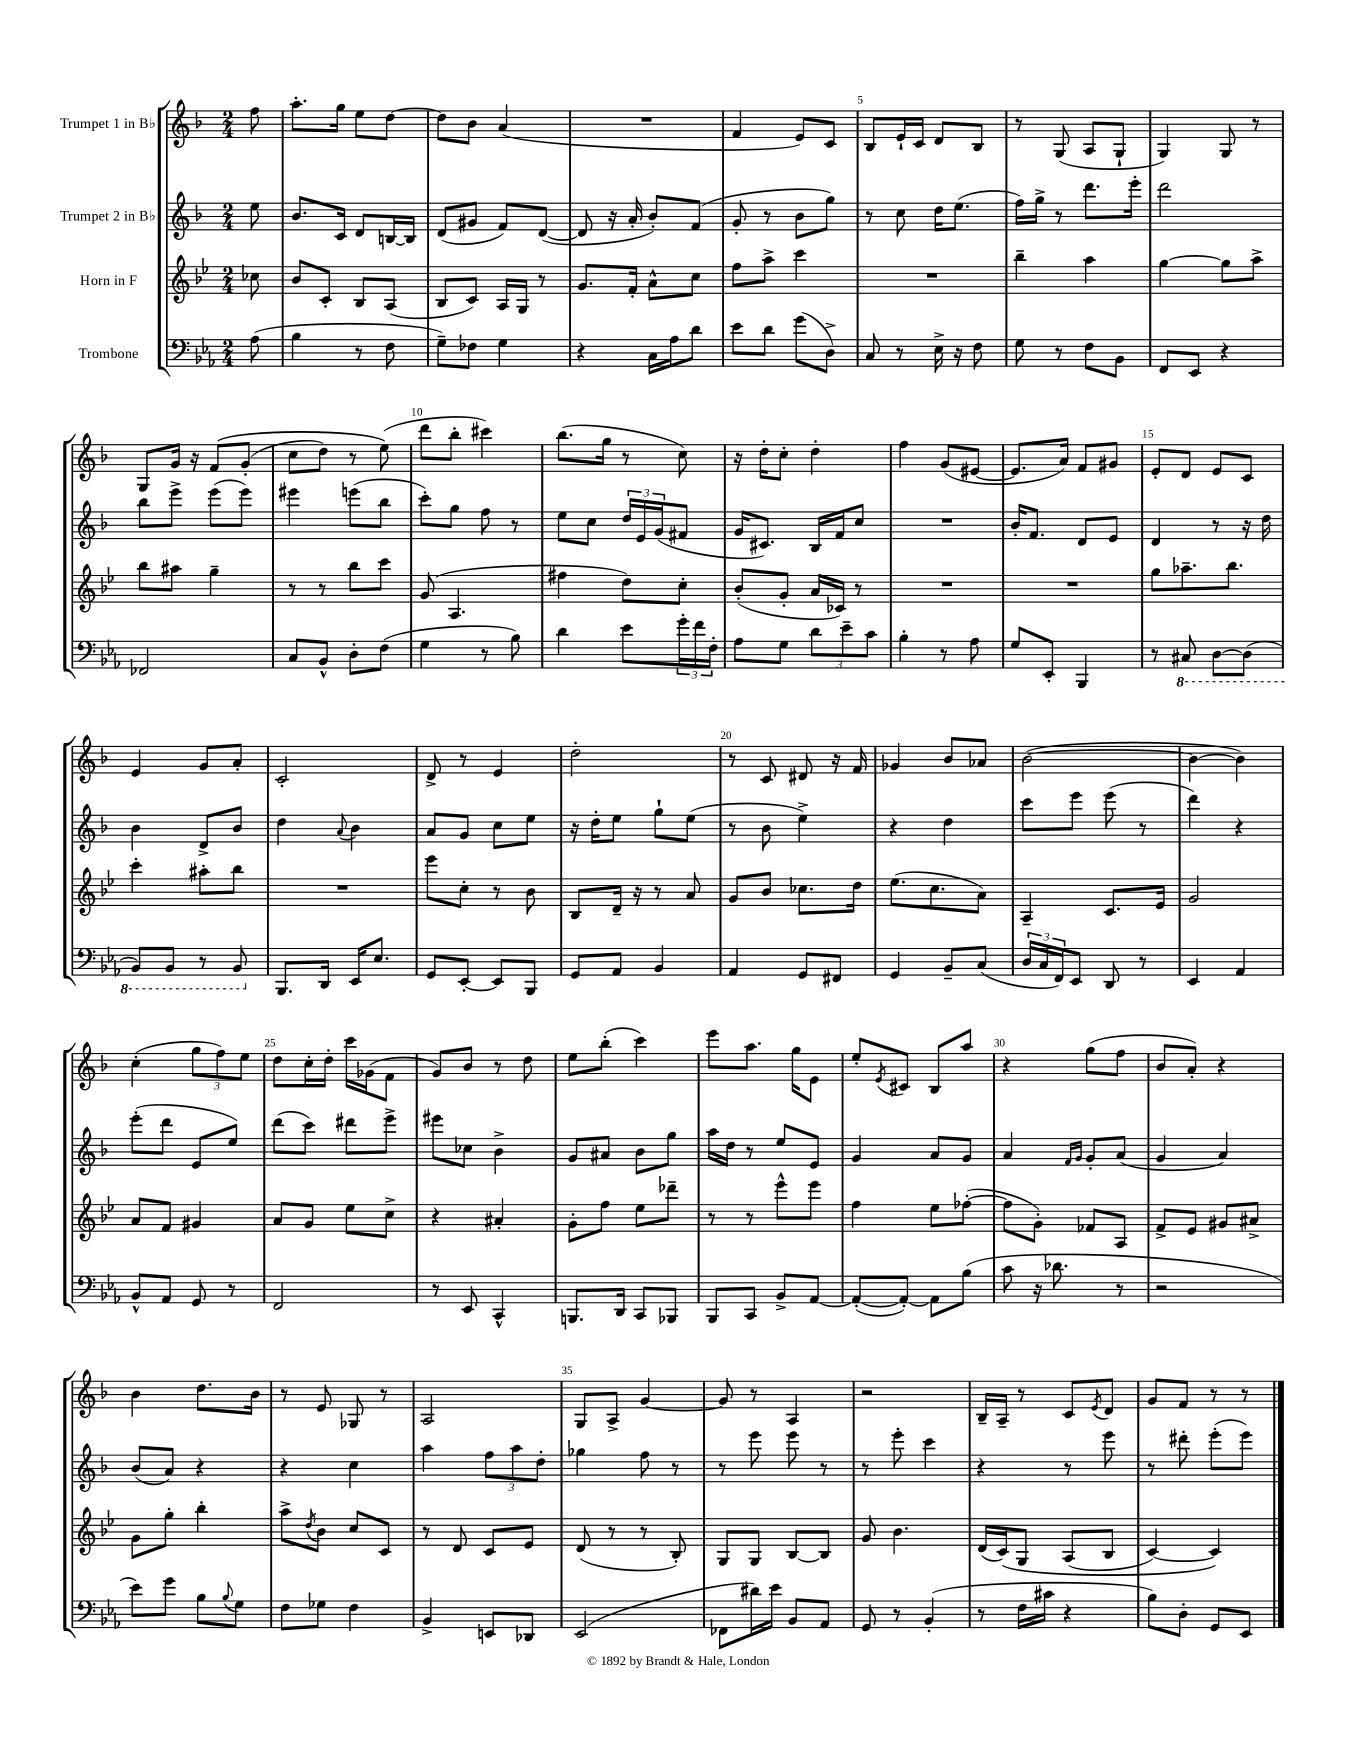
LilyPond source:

<<
\new StaffGroup <<
\new Staff = "s0" \with { instrumentName = "Trumpet 1 in Bb" } {
    \clef treble \key f \major \numericTimeSignature \time 2/4 \partial 8
    f''8 |
    a''8.-. g''16 e''8 d''8~ |
    d''8 bes'8 a'4( |
    R2 |
    f'4 e'8) c'8 |
    bes8 e'16-! c'16 d'8 bes8 |
    r8 g8( a8 g8-! |
    g4) g8 r8 |
    g8 g'16 r16 f'8\( g'8-.( |
    c''8 d''8) r8 e''8(\) |
    d'''8 bes''8-. cis'''4) |
    bes''8.( g''16 r8 c''8) |
    r16 d''16-. c''8-. d''4-. |
    f''4 g'8( eis'8~ |
    eis'8. a'16) f'8 gis'8 |
    e'8-. d'8 e'8 c'8 |
    e'4 g'8 a'8-. |
    c'2-. |
    d'8-> r8 e'4 |
    d''2-. |
    r8 c'8 dis'8 r16 f'16 |
    ges'4 bes'8 aes'8 |
    bes'2~( |
    bes'4~ bes'4) |
    c''4-.( \tuplet 3/2 { g''8 f''8) e''8 } |
    d''8 c''16-. d''16-. c'''16 ges'16( f'8 |
    g'8) bes'8 r8 d''8 |
    e''8 bes''8-.( c'''4) |
    e'''8 a''8. g''16 e'8 |
    e''8-. \acciaccatura { e'8 } cis'8 bes8 a''8 |
    r4 g''8( f''8 |
    bes'8 a'8-.) r4 |
    bes'4 d''8. bes'16 |
    r8 e'8 ges8 r8 |
    a2 |
    g8 a8-> g'4~ |
    g'8 r8 a4 |
    r2 |
    bes16-- a16-- r8 c'8 \acciaccatura { e'8 } d'8 |
    g'8 f'8 r8 r8 \bar "|." |
}
\new Staff = "s1" \with { instrumentName = "Trumpet 2 in Bb" } {
    \clef treble \key f \major \numericTimeSignature \time 2/4 \partial 8
    e''8 |
    bes'8. c'16 d'8 b16~ b16 |
    d'8( gis'8 f'8) d'8~( |
    d'8 r16 a'16-. bes'8-.) f'8( |
    g'8-. r8 bes'8 g''8) |
    r8 c''8 d''16 e''8.( |
    f''16) g''16-> r8 d'''8. e'''16-. |
    d'''2 |
    bes''8 e'''8-> e'''8( e'''8) |
    eis'''4 e'''8( bes''8 |
    c'''8-.) g''8 f''8 r8 |
    e''8 c''8 \tuplet 3/2 { d''16 e'16 g'16( } fis'8 |
    g'16 cis'8.) bes16 f'16 c''8 |
    R2 |
    bes'16-. f'8. d'8 e'8 |
    d'4 r8 r16 d''16 |
    bes'4 d'8-> bes'8 |
    d''4 \appoggiatura { a'8 } bes'4 |
    a'8 g'8 c''8 e''8 |
    r16 d''16-. e''8 g''8-! e''8( |
    r8 bes'8 e''4->) |
    r4 d''4 |
    c'''8 e'''8 e'''8( r8 |
    d'''4) r4 |
    e'''8-.( d'''8 e'8 e''8) |
    d'''8( c'''8) dis'''8 e'''8-> |
    eis'''8 ces''8 bes'4-> |
    g'8 ais'8 bes'8 g''8 |
    a''16 d''16 r8 e''8 e'8 |
    g'4 a'8 g'8 |
    a'4 \grace { f'16 g'16 } g'8-. a'8( |
    g'4 a'4) |
    bes'8( a'8) r4 |
    r4 c''4 |
    a''4 \tuplet 3/2 { f''8 a''8 d''8-. } |
    ges''4 f''8 r8 |
    r8 e'''8 e'''8 r8 |
    r8 e'''8-. c'''4 |
    r4 r8 e'''8 |
    r8 dis'''8-. e'''8-.( e'''8) \bar "|." |
}
\new Staff = "s2" \with { instrumentName = "Horn in F" } {
    \clef treble \key bes \major \numericTimeSignature \time 2/4 \partial 8
    ces''8 |
    bes'8 c'8-. bes8 a8( |
    bes8 c'8) a16 g16 r8 |
    g'8. f'16-. a'8-^ c''8 |
    f''8 a''8-> c'''4 |
    R2 |
    bes''4-- a''4 |
    g''4~ g''8 a''8-> |
    bes''8 ais''8 g''4-- |
    r8 r8 bes''8 c'''8 |
    g'8( a4. |
    fis''4 d''8) c''8-. |
    bes'8-.( g'8-. a'16 ces'16) r8 |
    R2 |
    R2 |
    g''8 aes''8.-- bes''8. |
    c'''4-. ais''8-. bes''8 |
    R2 |
    ees'''8 c''8-. r8 bes'8 |
    bes8 d'16-- r16 r8 a'8 |
    g'8 bes'8 ces''8. d''16 |
    ees''8.( c''8. a'8) |
    a4-- c'8. ees'16 |
    g'2 |
    a'8 f'8 gis'4 |
    a'8 g'8 ees''8 c''8-> |
    r4 ais'4-. |
    g'8-. f''8 ees''8 des'''8-- |
    r8 r8 ees'''8-^ ees'''8 |
    f''4 ees''8 fes''8~-.( |
    fes''8 g'8-.) fes'8 a8 |
    f'8-> ees'8 gis'8 ais'8-> |
    g'8 g''8-. bes''4-. |
    a''8-> \acciaccatura { d''8 } bes'8 c''8 c'8 |
    r8 d'8 c'8 ees'8 |
    d'8( r8 r8 bes8-.) |
    g8 g8 bes8~ bes8 |
    g'8 bes'4. |
    d'16( c'16)\( g8 a8( bes8 |
    c'4~) c'4\) \bar "|." |
}
\new Staff = "s3" \with { instrumentName = "Trombone" } {
    \clef bass \key ees \major \numericTimeSignature \time 2/4 \partial 8
    aes8( |
    bes4 r8 f8 |
    g8--) fes8 g4 |
    r4 c16 aes16 d'8 |
    ees'8 d'8 g'8( d8->) |
    c8 r8 ees16-> r16 f8 |
    g8 r8 f8 bes,8 |
    f,8 ees,8 r4 |
    fes,2 |
    c8 bes,8-^ d8-. f8( |
    g4 r8 bes8) |
    d'4 ees'8 \tuplet 3/2 { g'16-. f'16 f16-. } |
    aes8 g8 \tuplet 3/2 { d'8 ees'8-- c'8 } |
    bes4-. r8 aes8 |
    g8 ees,8-. bes,,4 |
    r8 \ottava #-1 cis,8 d,8~ d,8( |
    bes,,8) bes,,8 r8 bes,,8 \ottava #0 |
    bes,,8. d,16 ees,16 ees8. |
    g,8 ees,8~-. ees,8 bes,,8 |
    g,8 aes,8 bes,4 |
    aes,4 g,8 fis,8 |
    g,4 bes,8-- c8( |
    \tuplet 3/2 { d16 c16 f,16) } ees,8 d,8 r8 |
    ees,4 aes,4 |
    bes,8-^ aes,8 g,8 r8 |
    f,2 |
    r8 ees,8 c,4-^ |
    b,,8. d,16 c,8 bes,,8 |
    bes,,8 c,8 bes,8-> aes,8~ |
    aes,8~-.( aes,8~-.) aes,8 bes8( |
    c'8 r16 des'8. r8 |
    r2 |
    ees'8) g'8 bes8 \appoggiatura { bes8 } g8 |
    f8 ges8 f4 |
    bes,4-> e,8 des,8 |
    ees,2( |
    fes,8 dis'16) ees'16 bes,8 aes,8 |
    g,8 r8 bes,4-.( |
    r8 f16 cis'16 r4 |
    bes8) d8-. g,8 ees,8 \bar "|." |
}
>>
>>
\layout { \context { \Score \override BarNumber.break-visibility = ##(#f #t #t) barNumberVisibility = #(every-nth-bar-number-visible 5) } }
